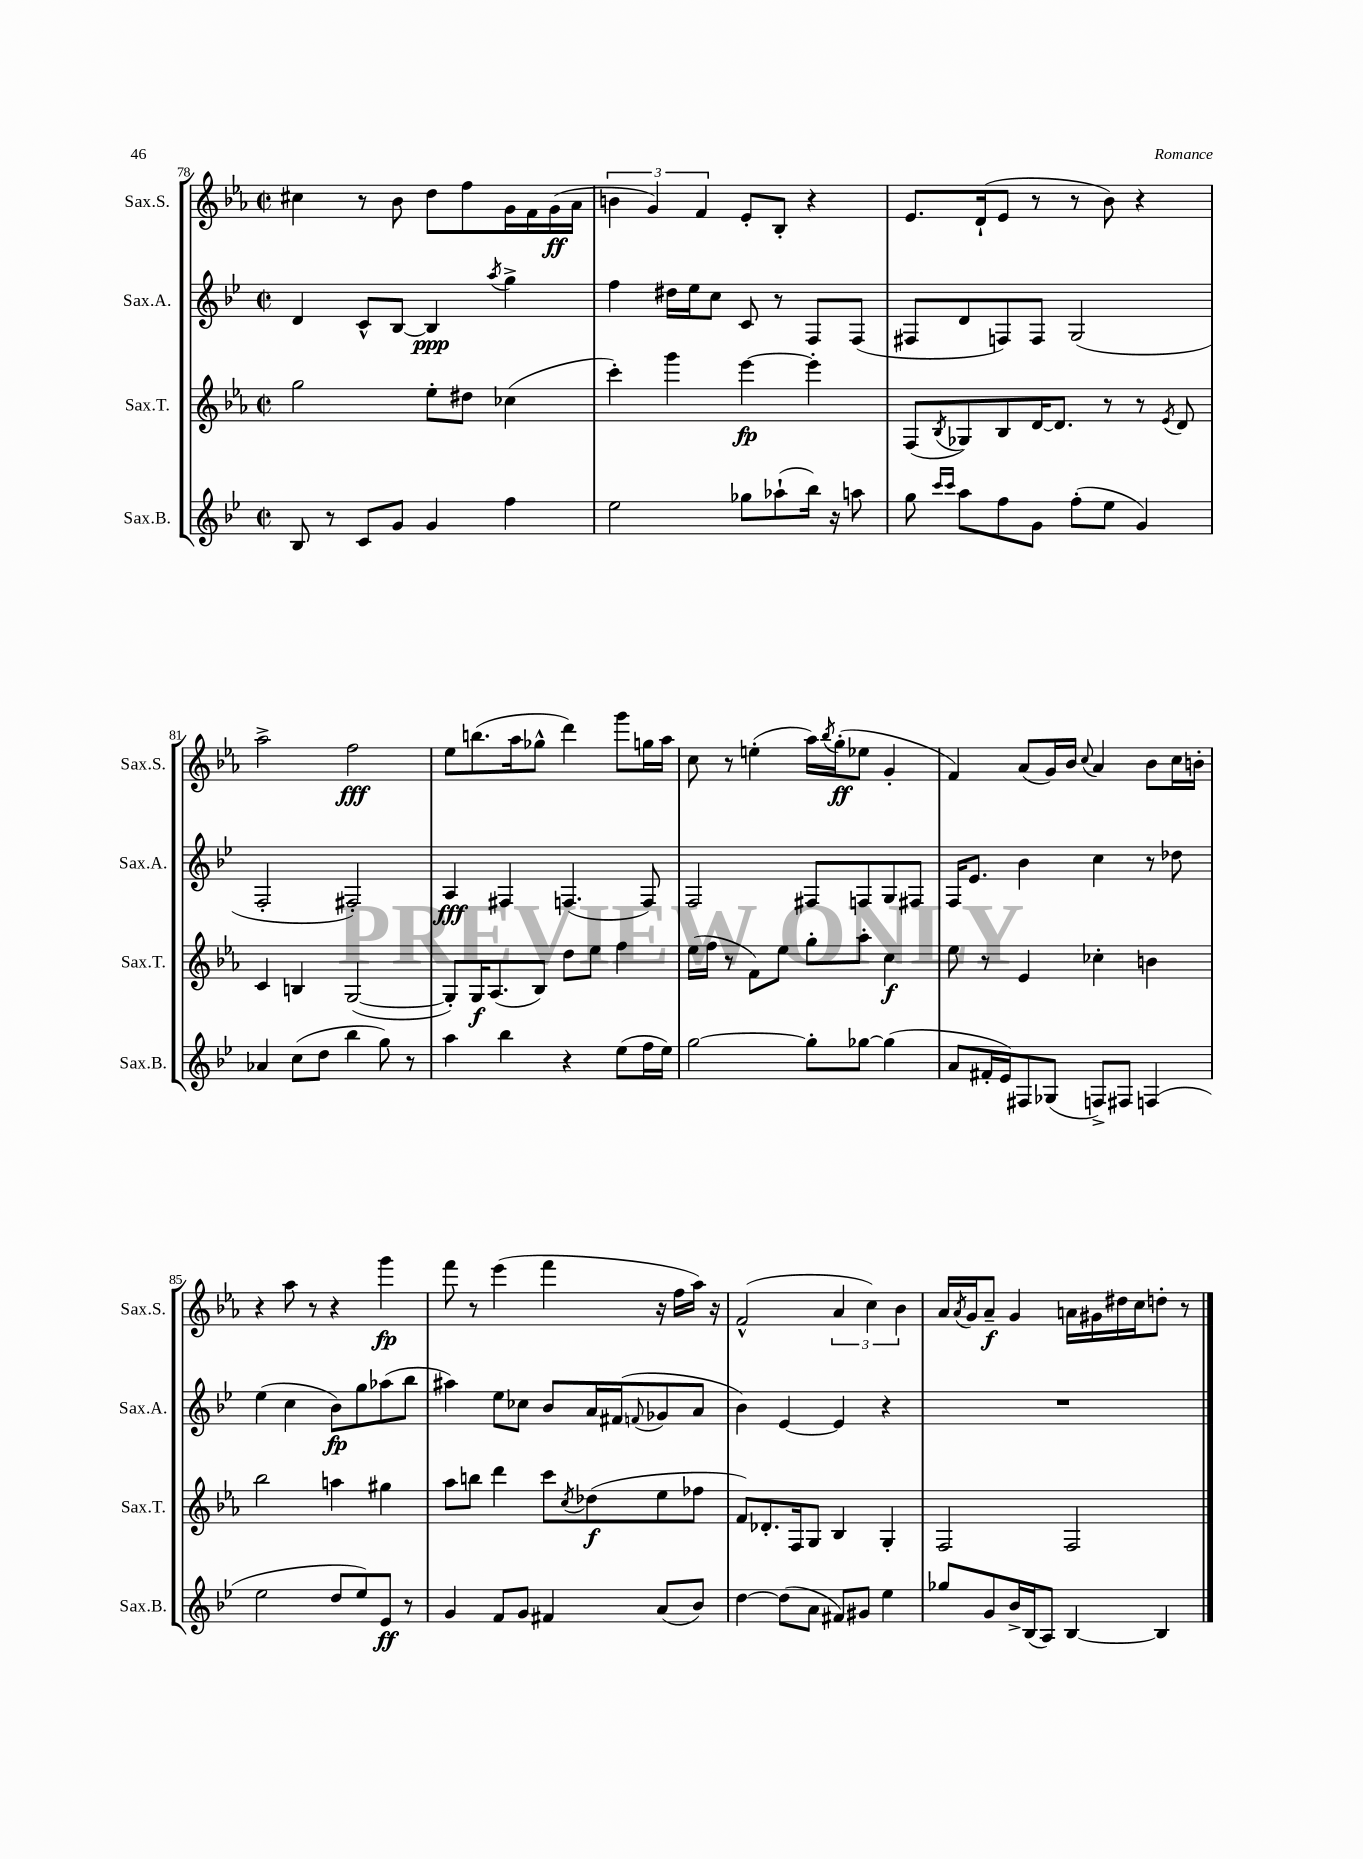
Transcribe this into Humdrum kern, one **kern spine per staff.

**kern	**kern	**kern	**kern
*staff4	*staff3	*staff2	*staff1
*clefG2	*clefG2	*clefG2	*clefG2
*k[b-e-]	*k[b-e-a-]	*k[b-e-]	*k[b-e-a-]
*M2/2	*M2/2	*M2/2	*M2/2
*met(c|)	*met(c|)	*met(c|)	*met(c|)
8B-	2gg	4d	4cc#
8r	.	.	.
8c	.	8c^^	8r
8g	.	[8B-	8b-
4g	8ee-'	4B-]	8dd
.	8dd#	.	8ff
.	.	8qaa	.
4ff	(4cc-	4gg^	16g
.	.	.	16f
.	.	.	(16g
.	.	.	16a-
=	=	=	=
2ee-	4ccc')	4ff	6b
.	.	.	6g)
.	4ggg	16dd#	.
.	.	16ee-	.
.	.	.	6f
.	.	8cc	.
8gg-	[4eee-	8c	8e-'
(8aa-`	.	8r	8B-'
16bb-)	4eee-']	8F	4r
16r	.	.	.
8aa	.	(8F	.
=	=	=	=
8gg	(8F	8F#	8.e-
16qqccc	.	.	.
16qqccc	8qB-	.	.
8aa	8G-)	8d	.
.	.	.	(16d`
8ff	8B-	8F)	8e-
8g	[16d	8F	8r
.	8.d]	.	.
(8ff'	.	(2G	8r
8ee-	8r	.	8b-)
4g)	8r	.	4r
.	8qe-	.	.
.	8d	.	.
=	=	=	=
4a-	4c	2F'	2aa-^
(8cc	4B	.	.
8dd	.	.	.
4bb-	([2G	2F#')	2ff
8gg)	.	.	.
8r	.	.	.
=	=	=	=
4aa	8G'])	4A	8ee-
.	16G	.	(8.bb
.	(8.A-	.	.
4bb-	.	4F#	.
.	.	.	16aa-
.	8B-)	.	8gg-^^
4r	8dd	(4.F	4ddd)
.	8ee-	.	.
(8ee-	4ff	.	8ggg
16ff	.	8F)	16gg
16ee-)	.	.	16aa-
=	=	=	=
[2gg	(16ee-	2F	8cc
.	16ff	.	.
.	8r	.	8r
.	8f)	.	(4ee'
.	8ee-	.	.
8gg']	8gg'	8F#	16aa-)
.	.	.	8qbb-
.	.	.	(16gg'
[8gg-	8aa-'	8F	8ee-
(4gg-]	4cc	8G	4g'
.	.	8F#	.
=	=	=	=
8a	8ee-	16F	4f)
.	.	8.e-	.
16f#'	8r	.	.
16e-)	.	.	.
8F#	4e-	4b-	(8a-
(8G-	.	.	16g)
.	.	.	16b-
.	.	.	8qqcc
8F^)	4cc-'	4cc	4a-
8F#	.	.	.
(4F	4b	8r	8b-
.	.	8dd-	16cc
.	.	.	16b'
=	=	=	=
2ee-	2bb-	(4ee-	4r
.	.	4cc	8aa-
.	.	.	8r
8dd	4aa	8b-)	4r
8ee-)	.	8gg	.
8e-	4gg#	(8aa-	4ggg
8r	.	8bb-	.
=	=	=	=
4g	8aa-	4aa#)	8fff
.	8bb	.	8r
8f	4ddd	8ee-	(4eee-
8g	.	8cc-	.
4f#	8ccc	8b-	4fff
.	8qcc	.	.
.	(8dd-	16a	.
.	.	(16f#	.
.	.	8qqf	.
(8a	8ee-	8g-	16r
.	.	.	16ff
8b-)	8ff-	8a	16aa-)
.	.	.	16r
=	=	=	=
[4dd	8f)	4b-)	(2f^^
.	8.d-'	.	.
(8dd]	.	[4e-	.
.	16F	.	.
8a	8G	.	.
8f#)	4B-	4e-]	6a-
8g#	.	.	.
.	.	.	6cc)
4ee-	4G'	4r	.
.	.	.	6b-
=	=	=	=
8gg-	2F	1r	16a-
.	.	.	8qa-
.	.	.	16g
8g	.	.	8a-~
16b-^	.	.	4g
(16B-	.	.	.
8A)	.	.	.
[4B-	2F	.	16a
.	.	.	16g#
.	.	.	16dd#
.	.	.	16cc
4B-]	.	.	8dd'
.	.	.	8r
==	==	==	==
*-	*-	*-	*-
